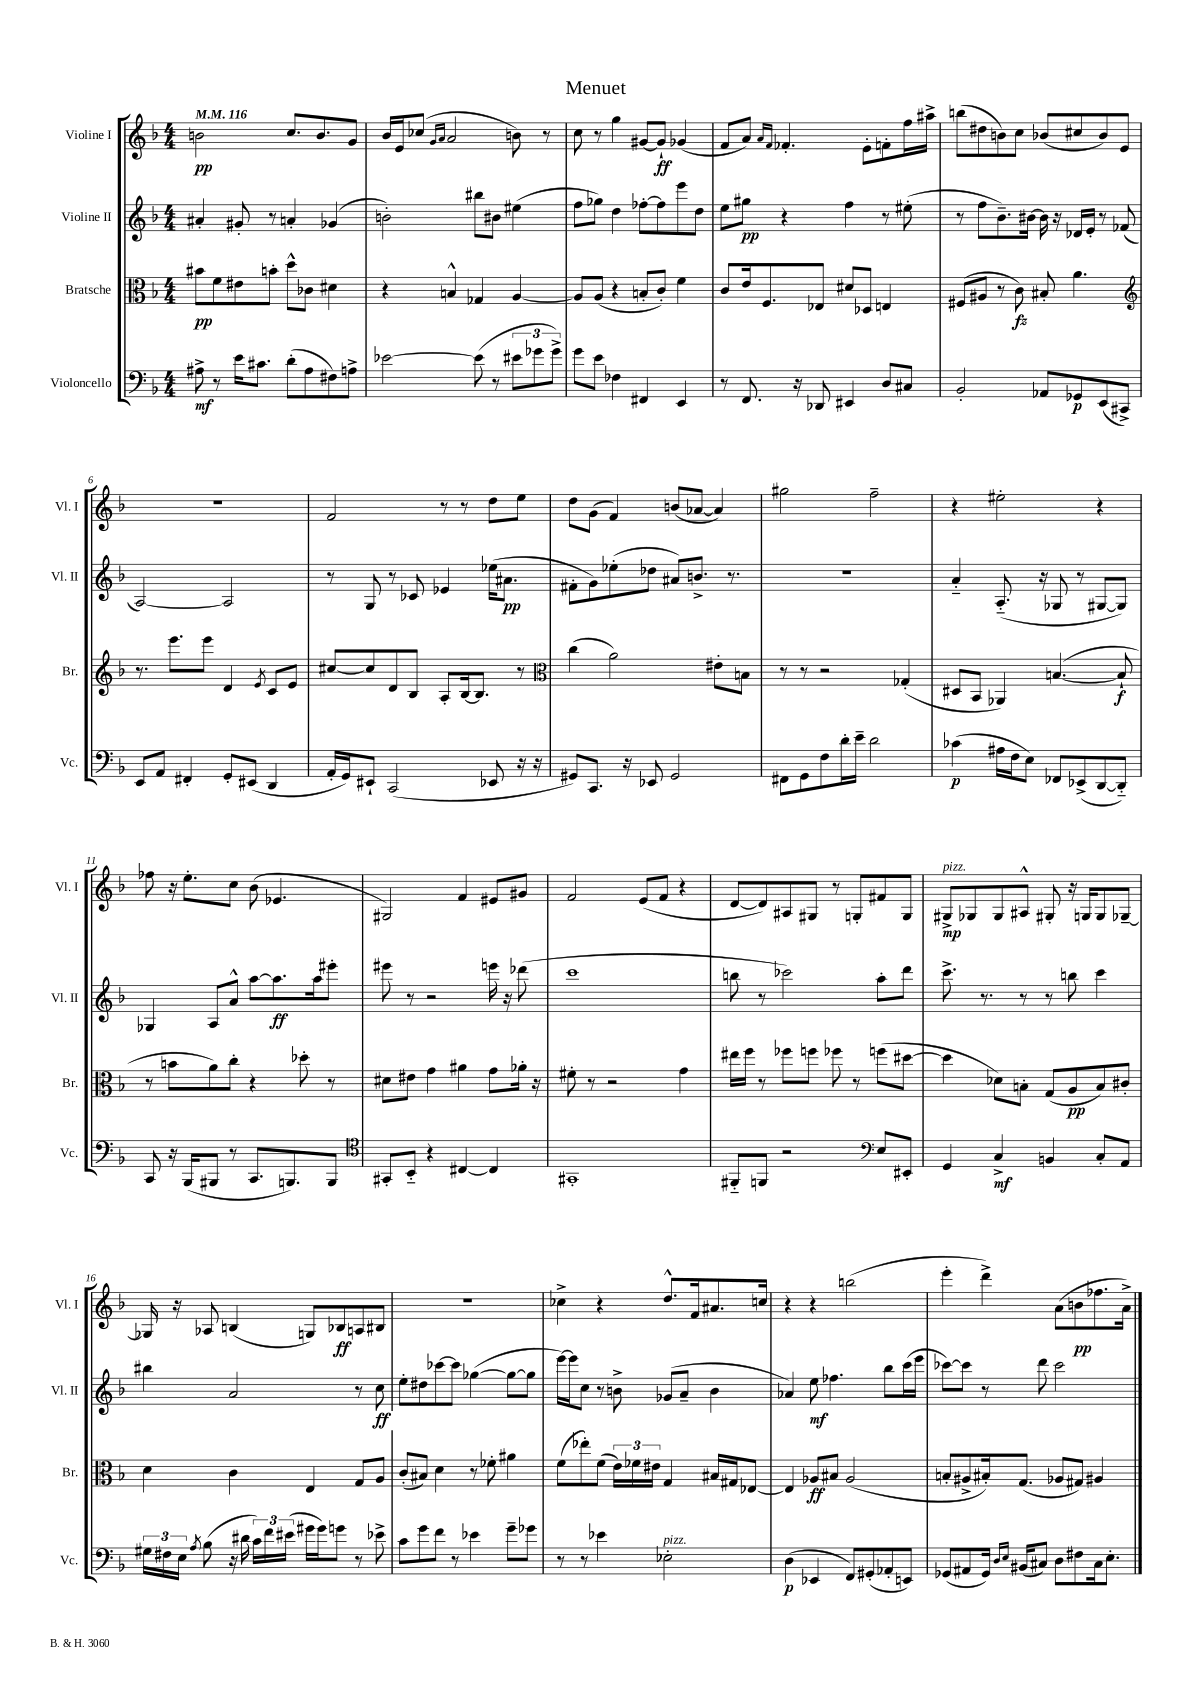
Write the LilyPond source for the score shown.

\header { title = "Menuet" }
<<
\new StaffGroup <<
\new Staff = "s0" \with { instrumentName = "Violine I" shortInstrumentName = "Vl. I" } {
    \clef treble \key f \major \numericTimeSignature \time 4/4 \tempo 4 = 116
    \autoBeamOff b'2\pp c''8.[ b'8. g'8] |
    bes'16[ e'16 ces''8]( \grace { g'16[ a'16] } a'2 b'8) r8 |
    c''8 r8 g''4 gis'8[~ gis'8]-!\ff ges'4( |
    f'8[ a'8]) \grace { a'16[ f'16] } fes'4.-. e'8[-. f'8-. f''16 ais''16]-> |
    b''8[( dis''8 b'8) c''8] bes'8[( cis''8 bes'8) e'8] |
    R1 |
    f'2 r8 r8 d''8[ e''8] |
    d''8[ g'8]( f'4) b'8[( aes'8]~ aes'4) |
    gis''2 f''2-- |
    r4 eis''2-. r4 |
    fes''8 r16 e''8.[-. c''8] bes'8( ees'4. |
    gis2) f'4 eis'8[ gis'8] |
    f'2 e'8[( f'8] r4 |
    d'8[~ d'8) ais8 gis8] r8 g8[-. fis'8 g8] |
    gis8[->\mp^\markup { \italic "pizz." } ges8 ges8 ais8]-^ gis8-. r16 g16[ g8 ges8]~-- |
    ges16 r16 aes8 b4( g8[) bes8\ff a8 bis8] |
    R1 |
    ces''4-> r4 d''8.[-^ f'16 ais'8. c''16] |
    r4 r4 b''2( |
    e'''4-. d'''4->) a'8[( b'8\pp fes''8. a'16]->) \bar "|." |
}
\new Staff = "s1" \with { instrumentName = "Violine II" shortInstrumentName = "Vl. II" } {
    \clef treble \key f \major \numericTimeSignature \time 4/4
    \autoBeamOff ais'4-. gis'8-. r8 a'4-. ges'4( |
    b'2-.) bis''8[ bis'8] eis''4( |
    f''8[ ges''8]) d''4 fes''8[~-. fes''8 e'''8 d''8] |
    e''8[ gis''8]\pp r4 f''4 r8 eis''8-.( |
    r8 f''8[ bes'8.--) bis'16]~ bis'16 r16 des'16[ e'16]-. r8 fes'8( |
    a2~) a2 |
    r8 g8 r8 ces'8 ees'4 ees''16[( ais'8.]\pp |
    fis'8[-. g'8) ees''8-.( des''8] ais'8[) b'8.]-> r8. |
    R1 |
    a'4-_ a8.-_( r16 ges8 r8 gis8[~ gis8]) |
    ges4 a8[ a'8]-^ a''8[~ a''8.\ff a''16 eis'''8]-. |
    eis'''8 r8 r2 e'''16 r16 des'''8( |
    c'''1 |
    b''8 r8 ces'''2) a''8[-. d'''8] |
    c'''8.-> r8. r8 r8 b''8 c'''4 |
    bis''4 a'2 r8 c''8\ff |
    e''8[-. dis''8 ces'''8~ ces'''8] ges''4~( ges''8[~ ges''8] |
    e'''16[~) e'''16 c''8] r8 b'8-> ges'8[( a'8]-- b'4 |
    aes'4) e''8\mf fes''4. bes''8[ c'''16( e'''16] |
    ces'''8[~) ces'''8] r8 d'''8 ces'''2 \bar "|." |
}
\new Staff = "s2" \with { instrumentName = "Bratsche" shortInstrumentName = "Br." } {
    \clef alto \key f \major \numericTimeSignature \time 4/4
    \autoBeamOff bis'8[\pp f'8 eis'8 b'8]-. d''8[-^ ces'8] dis'4 |
    r4 b4-^ ges4 a4~ |
    a8[ a8]( r4 b8[-. c'8]-.) f'4 |
    c'8[ e'16 f8. ees8] dis'8[ des8] e4 |
    fis8[( ais8] r8 c'8\fz) bis8-. a'4. |
    \clef treble r8. e'''8.[ e'''8] d'4 \acciaccatura { e'8 } c'8[ e'8] |
    cis''8[~ cis''8 d'8 bes8] a8[-. bes16~ bes8.] r8 |
    \clef alto c''4( a'2) eis'8[-. b8] |
    r8 r8 r2 ges4-.( |
    dis8[ bes,8] aes,4) b4.~( b8-!\f |
    r8 b'8[ a'8) c''8]-. r4 des''8-. r8 |
    dis'8[ eis'8] g'4 ais'4 g'8[ aes'16]-. r16 |
    fis'8-. r8 r2 g'4 |
    eis''16[ f''16] r8 fes''8[ f''8] fes''8 r8 f''8[( dis''8]~ |
    dis''4 des'8[) b8]-. g8[( a8\pp b8) cis'8]-. |
    d'4 c'4 e4 g8[ a8] |
    c'8[-.( bis8]) d'4 r8 fes'8-. ais'4 |
    f'8[( ees''8-.) f'8]( \tuplet 3/2 { e'16[) fes'16 eis'16] } g4 bis16[ gis16 ees8]~ |
    ees4 aes8[\ff bis8] aes2( |
    b8[-. ais8-> bis16-.) g8.]( aes8[ gis8]) ais4 \bar "|." |
}
\new Staff = "s3" \with { instrumentName = "Violoncello" shortInstrumentName = "Vc." } {
    \clef bass \key f \major \numericTimeSignature \time 4/4
    \autoBeamOff ais8->\mf r8 e'16[ cis'8.] d'8[-.( ais8 fis8) a8]-> |
    ees'2~ ees'8( r8 \tuplet 3/2 { eis'8[ ges'8 ges'8]->) } |
    g'8[ e'8] fes4 fis,4 e,4 |
    r8 f,8. r16 des,8 eis,4 d8[ cis8] |
    bes,2-. aes,8[ ges,8\p e,8( cis,8]->) |
    e,8[ a,8] fis,4-. g,8[-. eis,8]( d,4 |
    a,16[-. g,16) eis,8]-! c,2( ees,8 r16 r16 |
    gis,8[) c,8.] r16 ees,8 gis,2 |
    fis,8[ g,8 f8 d'16-. e'16]-- d'2 |
    ces'4\p( ais16[ f16 e8]) fes,8[ ees,8->( d,8~ d,8]-_) |
    c,8 r16 bes,,16[( bis,,8] r8 c,8.[ b,,8.) b,,8] |
    \clef tenor gis,8[-. bes,8]-_ r4 cis4~ cis4 |
    gis,1-. |
    fis,8[-_ f,8] r2 \clef bass e8[ eis,8]-. |
    g,4 c4->\mf b,4 c8[-. a,8] |
    \tuplet 3/2 { gis16[ fis16 e16] } \acciaccatura { a8 } bes8( r16 dis'16 \tuplet 3/2 { c'16[) f'16 eis'16]( } gis'16[ gis'16) g'8] r8 ees'8-> |
    c'8[ g'8 f'8] r8 ees'4 g'8[-- ges'8] |
    r8 r8 ees'4 ees2-.^\markup { \italic "pizz." } |
    d4\p( ees,4 f,8[) gis,8-.( aes,8-. e,8]) |
    ges,8[( ais,8 ges,16]) \grace { d16[ e16] } bis,16[( cis8]) d8[ fis8 cis16 e8.]-. \bar "|." |
}
>>
>>
